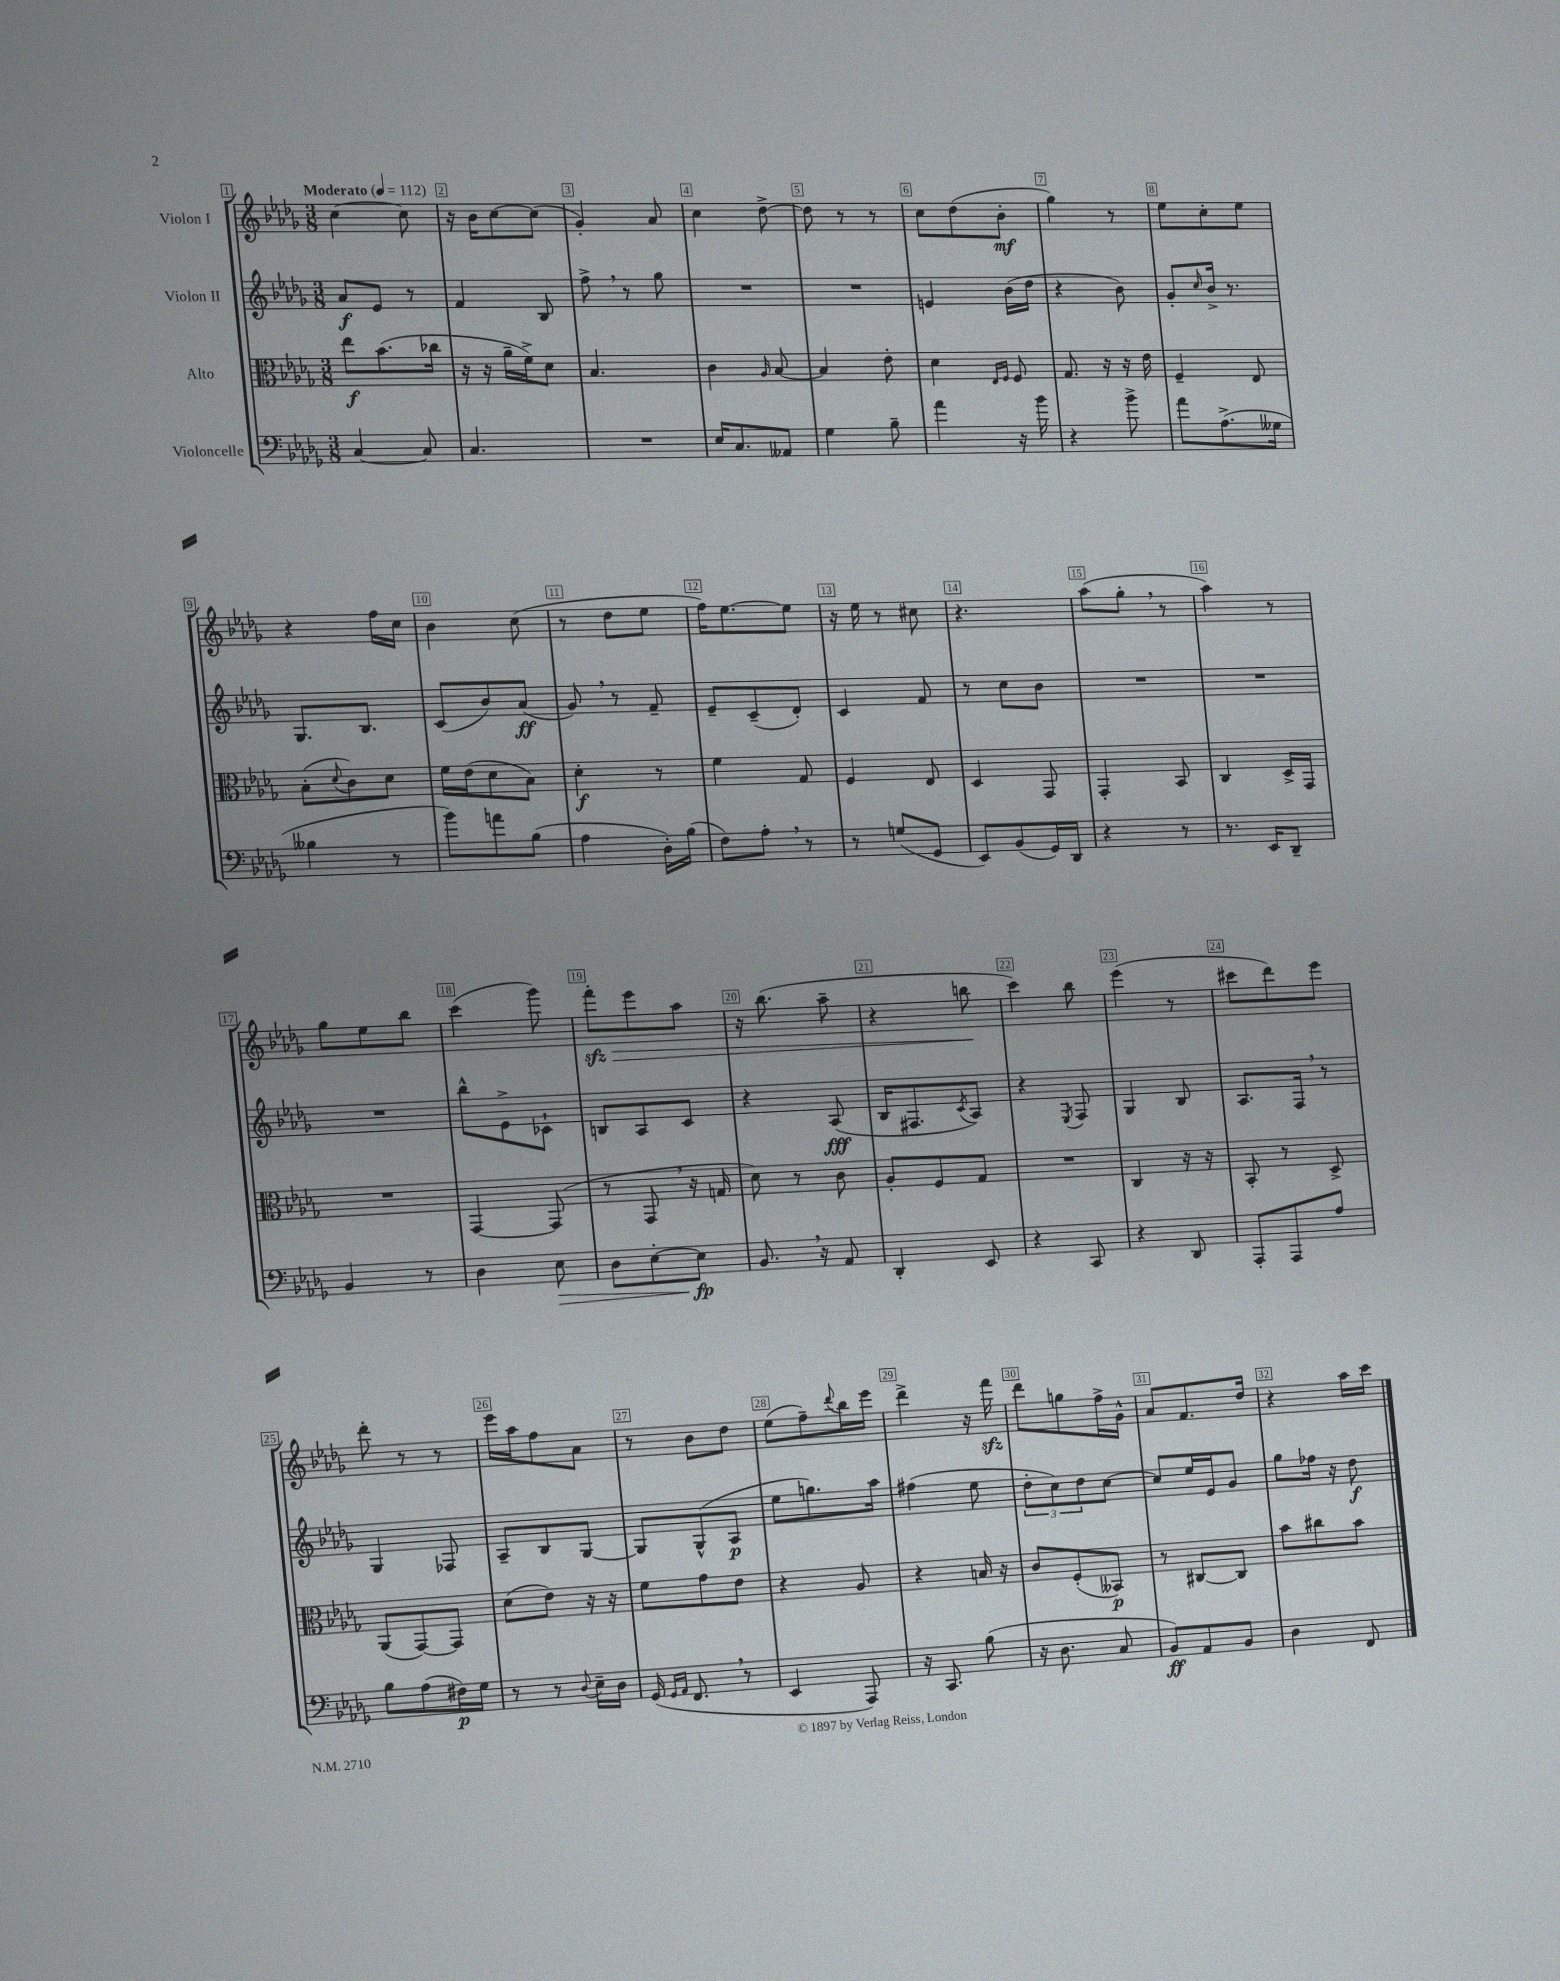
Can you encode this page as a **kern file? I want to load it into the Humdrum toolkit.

**kern	**kern	**kern	**kern
*staff4	*staff3	*staff2	*staff1
*clefF4	*clefC3	*clefG2	*clefG2
*k[b-e-a-d-g-]	*k[b-e-a-d-g-]	*k[b-e-a-d-g-]	*k[b-e-a-d-g-]
*M3/8	*M3/8	*M3/8	*M3/8
*MM112	*MM112	*MM112	*MM112
[4C	8ee-	8a-	[4cc
.	(8.b-	8e-	.
8C]	.	8r	8cc]
.	16cc-	.	.
=	=	=	=
4.C	16r	4f	16r
.	16r	.	16b-
.	16a-~	.	[8cc
.	16f^)	.	.
.	8d-	8B-	(8cc]
=	=	=	=
4.r	4.B-	8ff^	4g-')
.	.	8r	.
.	.	8gg-	8a-
=	=	=	=
16E-	4c	4.r	4cc
8.C	.	.	.
.	16qqA-	.	.
8AA--	[8B-	.	[8dd-^
=	=	=	=
4G-	4B-]	4.r	8dd-]
.	.	.	8r
8B-~	8e-'	.	8r
=	=	=	=
4a-	4d-	4e	8cc
.	.	.	(8dd-
.	16qqE-	.	.
.	16qqF	.	.
16r	8F	(16b-	8b-'
16b-	.	16dd-	.
=	=	=	=
4r	8.G-	4r	4gg-)
.	16r	.	.
8b-^	16r	8b-)	8r
.	16e-	.	.
=	=	=	=
8a-	4F~	8g-'	8ee-
.	.	16qqcc	.
(8.A-^	.	16b-^	8cc'
.	.	8.r	.
.	8E-	.	8ee-
16G--	.	.	.
=	=	=	=
4B--	(8B-'	8.G-	4r
.	8qqd-	.	.
.	8c)	.	.
.	.	8.B-	.
8r	8d-	.	16ff
.	.	.	16cc
=	=	=	=
8b-)	16f	(8c	4b-
.	(16e-	.	.
8a	8d-	8b-)	.
(8B-	8B-)	(8a-	(8cc
=	=	=	=
4A-	4d-'	8g-)	8r
.	.	8r	8dd-
16D-')	8r	8f~	8ee-
(16B-	.	.	.
=	=	=	=
8F)	4f	8e-~	16ff)
.	.	.	[8.ee-
8A-'	.	(8c~	.
8r	8G-	8d-')	8ee-]
=	=	=	=
8r	4F	4c	16r
.	.	.	16ee-
(8G	.	.	8r
8GG-	8E-	8f	8cc#
=	=	=	=
8EE-)	4D-	8r	4.r
(8BB-	.	8cc	.
16GG-)	8GG-	8b-	.
16DD-	.	.	.
=	=	=	=
4r	4GG-'	4.r	(8aa-
.	.	.	8gg-'
8r	8BB-	.	8r
=	=	=	=
8.r	4C	4.r	4aa-)
16EE-	.	.	.
8DD-~	16D-^	.	8r
.	16GG-	.	.
=	=	=	=
4BB-	4.r	4.r	8gg-
.	.	.	8ee-
8r	.	.	8bb-
=	=	=	=
4D-	[4GG-	8bb-^^	(4ccc
.	.	8e-^	.
8E-	(8GG-]	8c-`	8ggg-)
=	=	=	=
8D-	8r	8B	8fff'
[8E-'	8GG-	8A-	8eee-
8E-]	16r	8c	8aa-
.	16G	.	.
=	=	=	=
8.BB-	8d-)	4r	16r
.	.	.	(8.bb-
.	8r	.	.
16r	.	.	.
8AA-	8c	(8A-	8aa-~
=	=	=	=
4DD-'	8A-'	16B-	4r
.	.	8.F#	.
.	8F	.	.
.	.	8qc	.
8EE-	8G-	8A-)	8bb
=	=	=	=
4r	4.r	4r	4ccc)
.	.	8qE-	.
8CC	.	8F	8bb-
=	=	=	=
4r	4C	4G-	(4eee-
8DD-	16r	8B-	8r
.	16r	.	.
=	=	=	=
8AAA-'	8BB-'	8.A-	8ccc#
8AAA-	8r	.	8ddd-)
.	.	16F	.
8A-	8D-^	8r	8eee-
=	=	=	=
8B-	(8AA-	4G-	8ddd-'
(8A-	[8GG-)	.	8r
16F#)	8GG-]	8F-	8r
16G-	.	.	.
=	=	=	=
8r	(8d-	8A-~	16eee-
.	.	.	16aa-
8r	8e-)	8B-	8ff
8qqD-	.	.	.
16E-~	16r	[8G-	8a-
16D-	16r	.	.
=	=	=	=
(16GG-	8f	8G-]	8r
16qqGG-	.	.	.
16qqAA-	.	.	.
8.FF	.	.	.
.	8g-	(8G-^^	8b-
8r	8e-	8A-	8dd-
=	=	=	=
4EE-	4r	8ee-	(8ee-
.	.	8.gg)	8ff~)
.	.	.	8qqddd-
8AAA-)	8A-	.	16bb-
.	.	16aa-	16eee-
=	=	=	=
16r	4r	(4ff#	4ddd-^
8.CC	.	.	.
(8B-	16B	8ee-	16r
.	16r	.	16fff
=	=	=	=
16r	8c	12dd-'	8ddd-
8.D-	.	.	.
.	.	12cc)	.
.	(8F'	.	8gg
.	.	12dd-	.
8C	8BB--)	[8cc	16ff^
.	.	.	16g-^^
=	=	=	=
8BB-)	8r	8cc]	8a-
8AA-	[8C#	16ee-	8.f
.	.	16e-	.
8BB-	8C#]	8g-	.
.	.	.	16dd-
=	=	=	=
4D-	8b-	8gg-	4r
.	8cc#	16ff-	.
.	.	16r	.
8FF	8b-	8dd-	16aa-
.	.	.	16ccc
==	==	==	==
*-	*-	*-	*-
